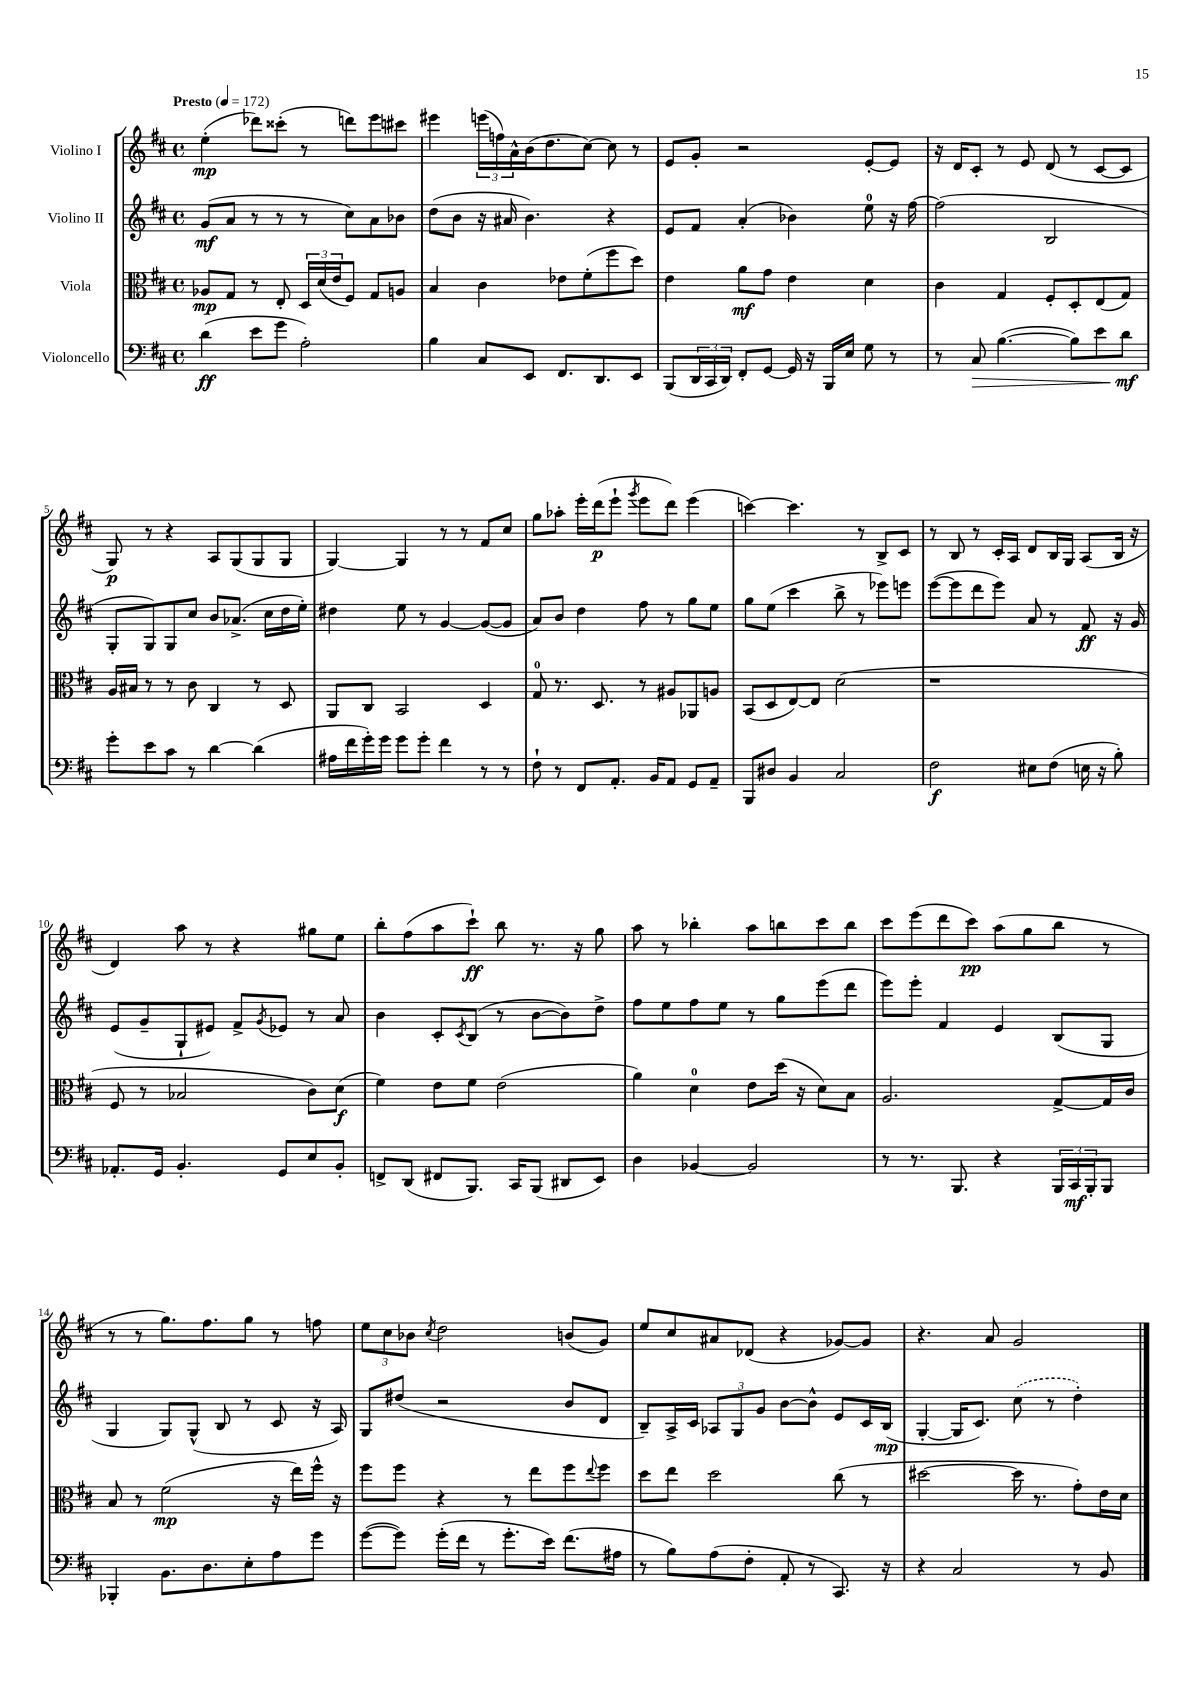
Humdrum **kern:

**kern	**dynam	**kern	**dynam	**kern	**dynam	**kern	**dynam
*part4	*part4	*part3	*part3	*part2	*part2	*part1	*part1
*staff4	*staff4	*staff3	*staff3	*staff2	*staff2	*staff1	*staff1
*I"Violoncello	*	*I"Viola	*	*I"Violino II	*	*I"Violino I	*
*clefF4	*	*clefC3	*	*clefG2	*	*clefG2	*
*k[f#c#]	*	*k[f#c#]	*	*k[f#c#]	*	*k[f#c#]	*
*M4/4	*	*M4/4	*	*M4/4	*	*M4/4	*
*met(c)	*	*met(c)	*	*met(c)	*	*met(c)	*
*MM172	*	*MM172	*	*MM172	*	*MM172	*
=1	=1	=1	=1	=1	=1	=1	=1
!	!	!	!	!	!	!LO:TX:a:B:t=Presto	!
(4d\	ff	8A-X/L	mp	(8g/L	mf	(4ee'\	mp
.	.	8G/J	.	8a/J	.	.	.
8e\L	.	8r	.	8r	.	8ddd-X\L)	.
8g\J	.	8E'/	.	8r	.	(8ccc##X'\J	.
2A'\)	.	24D/LL	.	8r	.	8r	.
.	.	(24d/	.	.	.	.	.
.	.	24e/J	.	.	.	.	.
.	.	8F#/J)	.	8cc#\L)	.	8dddn\L)	.
.	.	8G/L	.	8a\	.	8eee\	.
.	.	8An/J	.	8b-X\J	.	8ccc#X\J	.
=2	=2	=2	=2	=2	=2	=2	=2
4B\	.	4B/	.	(8dd\L	.	4eee#X\	.
.	.	.	.	8b\J	.	.	.
8C#/L	.	4c#\	.	16r	.	(24eeen\LL	.
.	.	.	.	.	.	24ffn\)	.
.	.	.	.	16a#X/	.	.	.
.	.	.	.	.	.	24a^^\	.
8EE/J	.	.	.	4.b\)	.	(16b\J	.
.	.	.	.	.	.	8.dd\	.
8.FF#/L	.	8e-X\L	.	.	.	.	.
.	.	(8f#'\	.	.	.	[8cc#\J)	.
8.DD/	.	.	.	.	.	.	.
.	.	8ff#\	.	4r	.	8cc#\]	.
8EE/J	.	8dd\J)	.	.	.	8r	.
=3	=3	=3	=3	=3	=3	=3	=3
(8BBB/L	.	4e\	.	8e/L	.	8e/L	.
24DD/L	.	.	.	8f#/J	.	8g'/J	.
24CC#/	.	.	.	.	.	.	.
24DD/JJ)	.	.	.	.	.	.	.
8FF#'/L	.	8a\L	mf	(4a'/	.	2r	.
[8GG/J	.	8g\J	.	.	.	.	.
16GG/]	.	4e\	.	4b-X\)	.	.	.
16r	.	.	.	.	.	.	.
16BBB/LL	.	.	.	.	.	.	.
16E/JJ	.	.	.	.	.	.	.
8G\	.	4d\	.	8ee\	.	[8e'/L	.
8r	.	.	.	16r	.	8e/J]	.
.	.	.	.	[16ff#\	.	.	.
=4	=4	=4	=4	=4	=4	=4	=4
8r	.	4c#\	.	(2ff#\]	.	16r	.
.	.	.	.	.	.	16d/KL	.
!	!LO:HP:b	!	!	!	!	!	!
8C#/	>	.	.	.	.	8c#'/J	.
([4.B\	.	4G/	.	.	.	8r	.
.	.	.	.	.	.	8e/	.
.	.	8F#'/L	.	2B/	.	(8d/	.
8B\L])	.	8D'/	.	.	.	8r	.
8e\	.	(8E/	.	.	.	[8c#/L	.
8d\J	mf	8G/J)	.	.	.	8c#/J]	.
.	]	.	.	.	.	.	.
!!LO:LB:g=z
=5	=5	=5	=5	=5	=5	=5	=5
8g'\L	.	16A/LL	.	8G'/L	.	8G/)	p
.	.	16B#X/JJ	.	.	.	.	.
8e\	.	8r	.	8G/)	.	8r	.
8c#\J	.	8r	.	8G/	.	4r	.
8r	.	8c#\	.	8cc#/J	.	.	.
[4d\	.	4C#/	.	8b/L	.	8A/L	.
.	.	.	.	(8.a-X^/J	.	(8G/	.
(4d\]	.	8r	.	.	.	8G/	.
.	.	.	.	16cc#\LL	.	.	.
.	.	8D/	.	16dd\	.	8G/J	.
.	.	.	.	16ee'\JJ)	.	.	.
=6	=6	=6	=6	=6	=6	=6	=6
16A#X\LL	.	8AA/L	.	4dd#X\	.	[4G/)	.
16f#\	.	.	.	.	.	.	.
16g'\)	.	8C#/J	.	.	.	.	.
16g\JJ	.	.	.	.	.	.	.
8g\L	.	2BB/	.	8ee\	.	4G/]	.
8g'\J	.	.	.	8r	.	.	.
4f#\	.	.	.	[4g/	.	8r	.
.	.	.	.	.	.	8r	.
8r	.	4D/	.	(8g/L_	.	8f#/L	.
8r	.	.	.	8g/J]	.	8cc#/J	.
=7	=7	=7	=7	=7	=7	=7	=7
8F#`\	.	8G/	.	8a/L)	.	8gg\L	.
8r	.	8.r	.	8b/J	.	8aa-X'\J	.
8FF#/L	.	.	.	4dd\	.	16eee'\LL	.
.	.	8.D/	.	.	.	(16ddd\J	p
8.AA'/J	.	.	.	.	.	8eee`\J	.
.	.	.	.	.	.	8qggg/	.
.	.	8r	.	8ff#\	.	8eee\L	.
16BB/KL	.	.	.	.	.	.	.
8AA/J	.	8A#X/L	.	8r	.	8ddd\J)	.
8GG/L	.	8AA-X/	.	8gg\L	.	(4eee\	.
8AA~/J	.	8An/J	.	8ee\J	.	.	.
=8	=8	=8	=8	=8	=8	=8	=8
8BBB/L	.	(8BB/L	.	8gg\L	.	[4cccn\)	.
8D#X/J	.	8D/	.	(8ee\J	.	.	.
4BB/	.	[8E/)	.	4ccc#\	.	4.ccc\]	.
.	.	8E/J]	.	.	.	.	.
2C#/	.	(2d\	.	8bb^\	.	.	.
.	.	.	.	8r	.	8r	.
.	.	.	.	8eee-X\L)	.	8B^/L	.
.	.	.	.	8eeen\J	.	8c#/J	.
=9	=9	=9	=9	=9	=9	=9	=9
2F#\	f	1r	.	([8eee\L	.	8r	.
.	.	.	.	8eee\]	.	8B/	.
.	.	.	.	8ddd\	.	8r	.
.	.	.	.	8eee\J)	.	16c#'/LL	.
.	.	.	.	.	.	16A/JJ	.
8E#X\L	.	.	.	8a/	.	8d/L	.
(8F#\J	.	.	.	8r	.	16B/L	.
.	.	.	.	.	.	16G/JJ	.
16En\	.	.	.	8f#/	ff	(8A/L	.
16r	.	.	.	.	.	.	.
8B'\)	.	.	.	16r	.	16B/Jk	.
.	.	.	.	16g/	.	16r	.
!!LO:LB:g=z
=10	=10	=10	=10	=10	=10	=10	=10
8.AA-X'/L	.	8F#/	.	(8e/L	.	4d/)	.
.	.	8r	.	8g~/	.	.	.
16GG/Jk	.	.	.	.	.	.	.
4.BB'/	.	2B-X/	.	8G`/	.	8aa\	.
.	.	.	.	8e#X/J)	.	8r	.
.	.	.	.	8f#^/L	.	4r	.
.	.	.	.	8qg/	.	.	.
8GG/L	.	.	.	8e-X/J	.	.	.
8E/	.	8c#\L)	.	8r	.	8gg#X\L	.
8BB'/J	.	(8d\J	f	8a/	.	8ee\J	.
=11	=11	=11	=11	=11	=11	=11	=11
8FFn^/L	.	4f#\)	.	4b\	.	8bb'\L	.
(8DD/J	.	.	.	.	.	(8ff#\	.
8FF#X/L	.	8e\L	.	8c#'/L	.	8aa\	.
.	.	.	.	8qc#/	.	.	.
8.BBB/J)	.	8f#\J	.	(8B/J	.	8ccc#`\J)	ff
.	.	(2e\	.	8r	.	8bb\	.
16CC#/KL	.	.	.	.	.	.	.
(8BBB/J	.	.	.	[8b\L	.	8.r	.
8DD#X/L	.	.	.	8b\])	.	.	.
.	.	.	.	.	.	16r	.
8EE/J)	.	.	.	8dd^\J	.	8gg\	.
=12	=12	=12	=12	=12	=12	=12	=12
4D\	.	4a\)	.	8ff#\L	.	8aa\	.
.	.	.	.	8ee\	.	8r	.
[4BB-X/	.	4d\	.	8ff#\	.	4bb-X'\	.
.	.	.	.	8ee\J	.	.	.
2BB-/]	.	8e\L	.	8r	.	8aa\L	.
.	.	(16dd\Jk	.	8gg\L	.	8bbn\	.
.	.	16r	.	.	.	.	.
.	.	8d\L)	.	(8eee\	.	8ccc#\	.
.	.	8B\J	.	8ddd\J	.	8bb\J	.
=13	=13	=13	=13	=13	=13	=13	=13
8r	.	2.A/	.	8eee\L)	.	8ccc#\L	.
8.r	.	.	.	8eee'\J	.	(8eee\	.
.	.	.	.	4f#/	.	8ddd\	.
8.BBB/	.	.	.	.	.	.	.
.	.	.	.	.	.	8ccc#\J)	pp
4r	.	.	.	4e/	.	(8aa\L	.
.	.	.	.	.	.	8gg\	.
24BBB/LL	.	[8G^/L	.	(8B/L	.	8bb\J	.
24CC#/	mf	.	.	.	.	.	.
24BBB'/J	.	.	.	.	.	.	.
8BBB/J	.	16G/L]	.	8G/J	.	8r	.
.	.	16c#/JJ	.	.	.	.	.
!!LO:LB:g=z
=14	=14	=14	=14	=14	=14	=14	=14
4BBB-X'/	.	8B/	.	4G/	.	8r	.
.	.	8r	.	.	.	8r	.
8.BB\L	.	(2f#\	mp	8G/L)	.	8.gg\L)	.
.	.	.	.	(8G^^/J	.	.	.
8.D\	.	.	.	.	.	8.ff#\	.
.	.	.	.	8B/	.	.	.
8E'\	.	.	.	8r	.	8gg\J	.
8A\	.	16r	.	8c#/	.	8r	.
.	.	16ee\LL)	.	.	.	.	.
8g\J	.	16ff#^^\JJ	.	16r	.	8ffn\	.
.	.	16r	.	16A/)	.	.	.
=15	=15	=15	=15	=15	=15	=15	=15
([8g\L	.	8ff#\L	.	8G/L	.	12ee\L	.
.	.	.	.	.	.	12cc#\	.
8g\J])	.	8ff#\J	.	(8dd#X/J	.	.	.
.	.	.	.	.	.	12b-X\J	.
.	.	.	.	.	.	8qcc#/	.
(16g'\LL	.	4r	.	2r	.	2dd\	.
16f#\JJ	.	.	.	.	.	.	.
8r	.	.	.	.	.	.	.
8.g'\L	.	8r	.	.	.	.	.
.	.	8ee\L	.	.	.	.	.
16e\Jk)	.	.	.	.	.	.	.
(8.f#\L	.	8ff#\	.	8b/L	.	(8bn/L	.
.	.	8qqee/	.	.	.	.	.
.	.	8ff#\J	.	8d/J	.	8g/J)	.
16A#X\Jk	.	.	.	.	.	.	.
=16	=16	=16	=16	=16	=16	=16	=16
8r	.	8dd\L	.	8B~/L)	.	8ee/L	.
8B\L)	.	8ee\J	.	16A^/L	.	8cc#/	.
.	.	.	.	16c#/JJ	.	.	.
(8A\	.	2dd\	.	12A-X/L	.	8a#X/	.
.	.	.	.	12G/	.	.	.
8F#'\J	.	.	.	.	.	(8d-X/J	.
.	.	.	.	12g/J	.	.	.
8AA'/	.	.	.	[8b\L	.	4r	.
8r	.	.	.	8b^^\J]	.	.	.
8.CC#/)	.	(8cc#\	.	8e/L	.	[8g-X/L)	.
.	.	8r	.	16c#/L	.	8g-/J]	.
16r	.	.	.	(16B/JJ	mp	.	.
=17	=17	=17	=17	=17	=17	=17	=17
4r	.	[2dd#X\	.	[4G'/	.	4.r	.
2C#/	.	.	.	16G/KL]	.	.	.
.	.	.	.	8.c#/J)	.	.	.
.	.	.	.	.	.	8a/	.
.	.	16dd#\]	.	(8cc#\	.	2g/	.
.	.	8.r	.	.	.	.	.
.	.	.	.	8r	.	.	.
8r	.	8g'\L)	.	4dd'\)	.	.	.
8BB/	.	16e\L	.	.	.	.	.
.	.	16d\JJ	.	.	.	.	.
==	==	==	==	==	==	==	==
*-	*-	*-	*-	*-	*-	*-	*-
